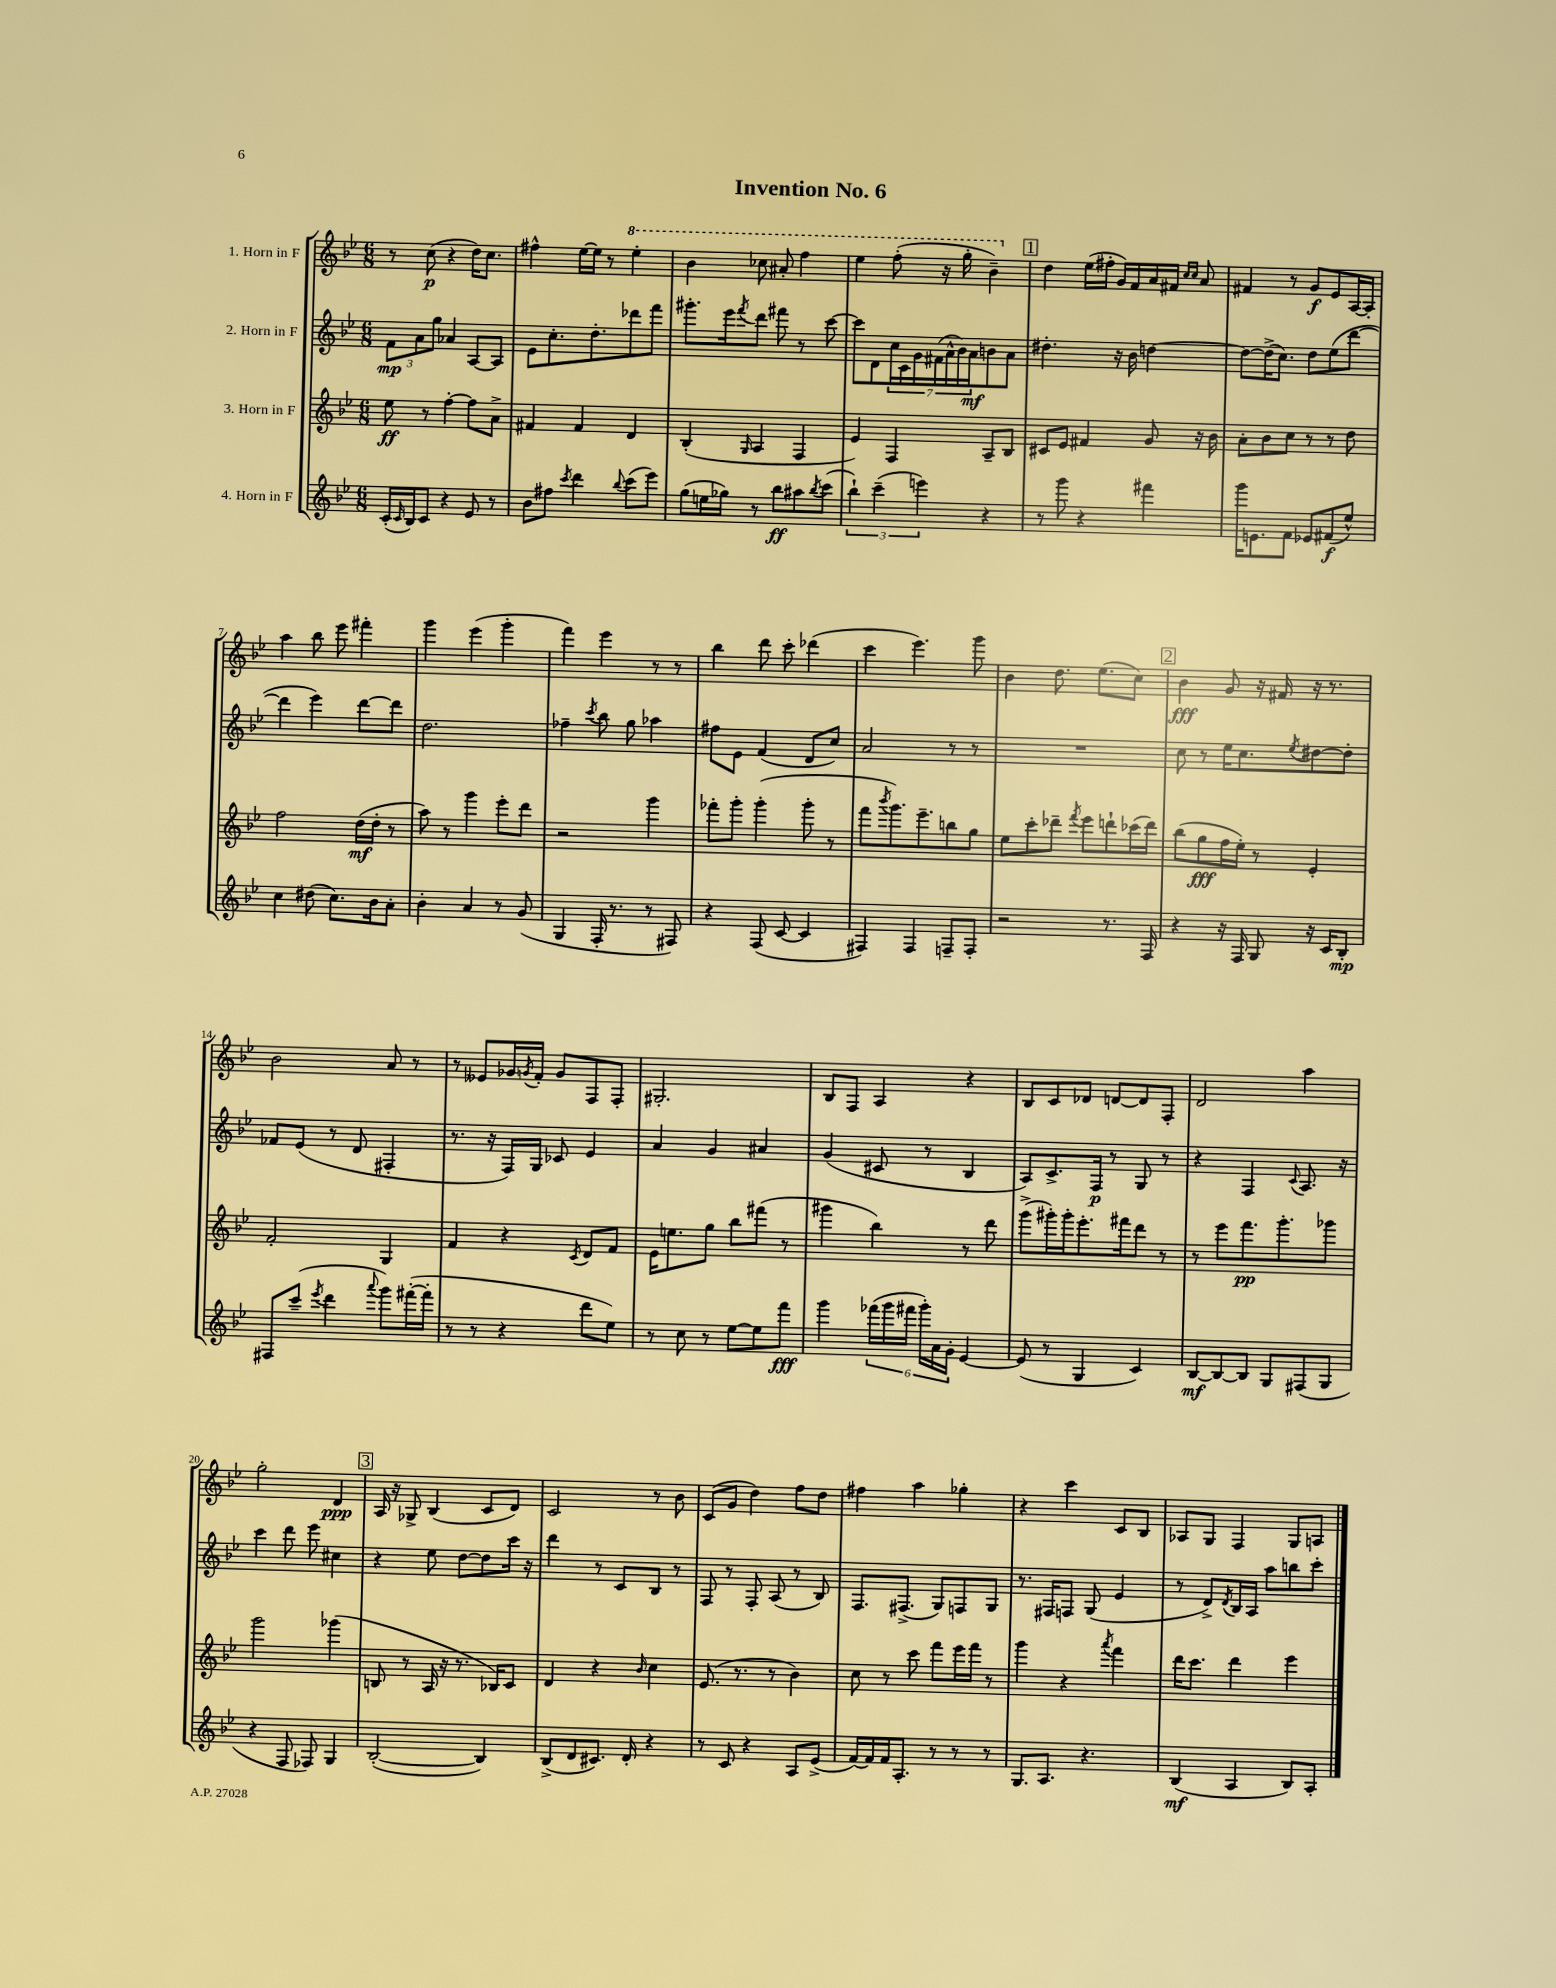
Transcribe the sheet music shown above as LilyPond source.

\header { title = "Invention No. 6" }
<<
\new StaffGroup <<
\new Staff = "s0" \with { instrumentName = "1. Horn in F" } {
    \clef treble \key bes \major \numericTimeSignature \time 6/8
    r8 c''8\p( r4 d''16) c''8. |
    fis''4-^ ees''16~ ees''16 r8 \ottava #1 ees'''4-. |
    bes''4 ces'''8 ais''8-. f'''4 |
    ees'''4 f'''8-.( r16 g'''16-. bes''4--) \ottava #0 |
    \mark \markup { \box "1" } d''4 ees''16( fis''16-. g'16) f'16 a'16 fis'16 \grace { c''16 c''16 } a'8 |
    fis'4 r8 g'8\f ees'8 a16~ a16-. |
    a''4 bes''8 ees'''8 fis'''4-. |
    g'''4 ees'''4( g'''4-. |
    f'''4) ees'''4 r8 r8 |
    bes''4 d'''8 c'''8-. des'''4( |
    c'''4 ees'''4.) g'''8 |
    bes'4 d''8. ees''8.( c''8) |
    \mark \markup { \box "2" } bes'4\fff g'8 r16 fis'16 r16 r8. |
    bes'2 a'8 r8 |
    r8 eeses'8 ges'16 \acciaccatura { g'8 } f'16-. g'8 f8 f8-. |
    gis2.-. |
    bes8 f8 a4 r4 |
    bes8 c'8 des'8 d'8~ d'8 f8-. |
    d'2 a''4 |
    g''2-. d'4\ppp |
    \mark \markup { \box "3" } a16 r16 ges8-> bes4( c'8 d'8) |
    c'2 r8 bes'8 |
    c'8( g'8 d''4) f''8 d''8 |
    fis''4 a''4 ges''4-. |
    r4 c'''4 c'8 bes8 |
    aes8 g8 f4 g8 a8 \bar "|." |
}
\new Staff = "s1" \with { instrumentName = "2. Horn in F" } {
    \clef treble \key bes \major \numericTimeSignature \time 6/8
    \tuplet 3/2 { f'8\mp a'8 g''8 } aes'4 a8~ a8 |
    ees'8 c''8.-. d''8.-. des'''8 f'''8 |
    gis'''8.-. ees'''16 \acciaccatura { f'''8 } d'''8 fis'''8 r8 c'''8~ |
    c'''8 d'8 \tuplet 7/4 { c''16 c'16 g'16 fis'16( a'16-^ bes'16) a'16\mf } b'8 a'8 |
    \mark \markup { \box "1" } dis''4.-. r16 bes'16 d''4~ |
    d''8~ d''16->( c''8.) d''8 ees''8( d'''8~ |
    d'''4 ees'''4) d'''8~ d'''8 |
    d''2. |
    fes''4-- \acciaccatura { c'''8 } bes''8 g''8 aes''4 |
    fis''8 ees'8 f'4( d'8 c''8) |
    a'2 r8 r8 |
    R2. |
    \mark \markup { \box "2" } c''8 r8 ees''16 c''8. \acciaccatura { ees''8 } dis''8~ dis''8-. |
    fes'8 ees'8( r8 d'8 fis4-. |
    r8. r16 f16) g16 ces'8 ees'4 |
    a'4 g'4 ais'4 |
    g'4( cis'8 r8 bes4 |
    a8) c'8.-> f16\p r8 g8 r8 |
    r4 f4 \appoggiatura { c'8 } a8. r16 |
    c'''4 d'''8 ees'''8 cis''4 |
    \mark \markup { \box "3" } r4 ees''8 d''8~ d''8 c'''16 r16 |
    d'''4 r8 c'8 bes8 r8 |
    f8 r8 f8-. a8( r8 bes8) |
    f8. fis8.->( g8) f8 g8 |
    r8. fis16 f8 g8( ees'4 |
    r8 d'8->) \acciaccatura { d'8 } bes16 a16 a''8 b''8 c'''8-. \bar "|." |
}
\new Staff = "s2" \with { instrumentName = "3. Horn in F" } {
    \clef treble \key bes \major \numericTimeSignature \time 6/8
    ees''8\ff r8 f''4~-. f''8 a'8-> |
    fis'4 fis'4 d'4 |
    bes4-.( \grace { g16 } a4 f4 |
    ees'4) f4 a8-- bes8 |
    \mark \markup { \box "1" } cis'8 ees'8 fis'4 g'8 r16 bes'16 |
    a'8-. bes'8 c''8 r8 r8 d''8 |
    f''2 d''16\mf( d''16-. r8 |
    a''8) r8 g'''4 ees'''8-. d'''8 |
    r2 g'''4 |
    fes'''8-. g'''8-. g'''4-.( g'''8-. r8 |
    f'''8 \acciaccatura { bes'''8 } g'''8.) ees'''8.-- b''8 g''8 |
    ees''8 c'''8-. des'''8-- \acciaccatura { f'''8 } ees'''8 d'''8-! ces'''16( d'''16) |
    \mark \markup { \box "2" } bes''8( g''8\fff f''16 ees''16-.) r8 ees'4-. |
    f'2-. g4 |
    f'4 r4 \acciaccatura { c'8 } d'8 f'8 |
    ees'16 e''8. g''8 bes''8 fis'''8( r8 |
    gis'''4 bes''4) r8 d'''8 |
    g'''8->( gis'''16-.) gis'''16-. ees'''8.-. fis'''16 d'''8 r8 |
    r8 ees'''8 f'''8.\pp g'''8.-. ges'''8 |
    g'''2 ges'''4( |
    \mark \markup { \box "3" } b8 r8 a16 r16 r8. bes16) c'8 |
    d'4 r4 \grace { bes'16 } c''4 |
    ees'8.( r8. r8 bes'4) |
    c''8 r8 c'''8 f'''8 ees'''16 f'''16 r8 |
    g'''4 r4 \acciaccatura { a'''8 } f'''4 |
    d'''16 c'''8. d'''4 ees'''4 \bar "|." |
}
\new Staff = "s3" \with { instrumentName = "4. Horn in F" } {
    \clef treble \key bes \major \numericTimeSignature \time 6/8
    c'16-.( \grace { c'16 } bes16) c'8 r4 ees'8 r8 |
    bes'8 fis''8 \acciaccatura { c'''8 } d'''4 \appoggiatura { bes''8 } c'''8( ees'''8) |
    g''8( e''16 ges''16) r8 bes''8\ff ais''8 \acciaccatura { bes''8 } c'''8( |
    \tuplet 3/2 { bes''4-!) c'''4--( e'''4) } r4 |
    \mark \markup { \box "1" } r8 g'''8 r4 fis'''4 |
    g'''16 e'8. f'8 ees'8 fis'8\f( ees''8-^) |
    c''4 dis''8( c''8.) bes'16 a'8-. |
    bes'4-. a'4 r8 g'8( |
    g4 f16-. r8. r8 fis8) |
    r4 f8( c'8~ c'4 |
    fis4) fis4 f8-- f8-. |
    r2 r8. f16 |
    \mark \markup { \box "2" } r4 r16 f16 g8 r16 c'16 bes8-.\mp |
    fis8 c'''8--( \acciaccatura { ees'''8 } d'''4 \appoggiatura { a'''8 } g'''8) fis'''16~-.( fis'''16-. |
    r8 r8 r4 d'''8 ees''8) |
    r8 c''8 r8 ees''8~ ees''8 f'''8\fff |
    g'''4 \tuplet 6/4 { fes'''16( g'''16 fis'''16 g'''16-.) a'16 g'16-. } ees'4~ |
    ees'8( r8 g4 c'4) |
    bes8~\mf bes8~ bes8 g8 fis8( g8 |
    r4 f8 fes8) g4 |
    \mark \markup { \box "3" } bes2~-.( bes4) |
    bes8->( d'8 cis'8.) d'16-. r4 |
    r8 c'8 r4 a8 ees'8->( |
    f'16~) f'16 f'16 a8.-. r8 r8 r8 |
    g8. a8. r4. |
    bes4\mf( a4 bes8) a8-. \bar "|." |
}
>>
>>
